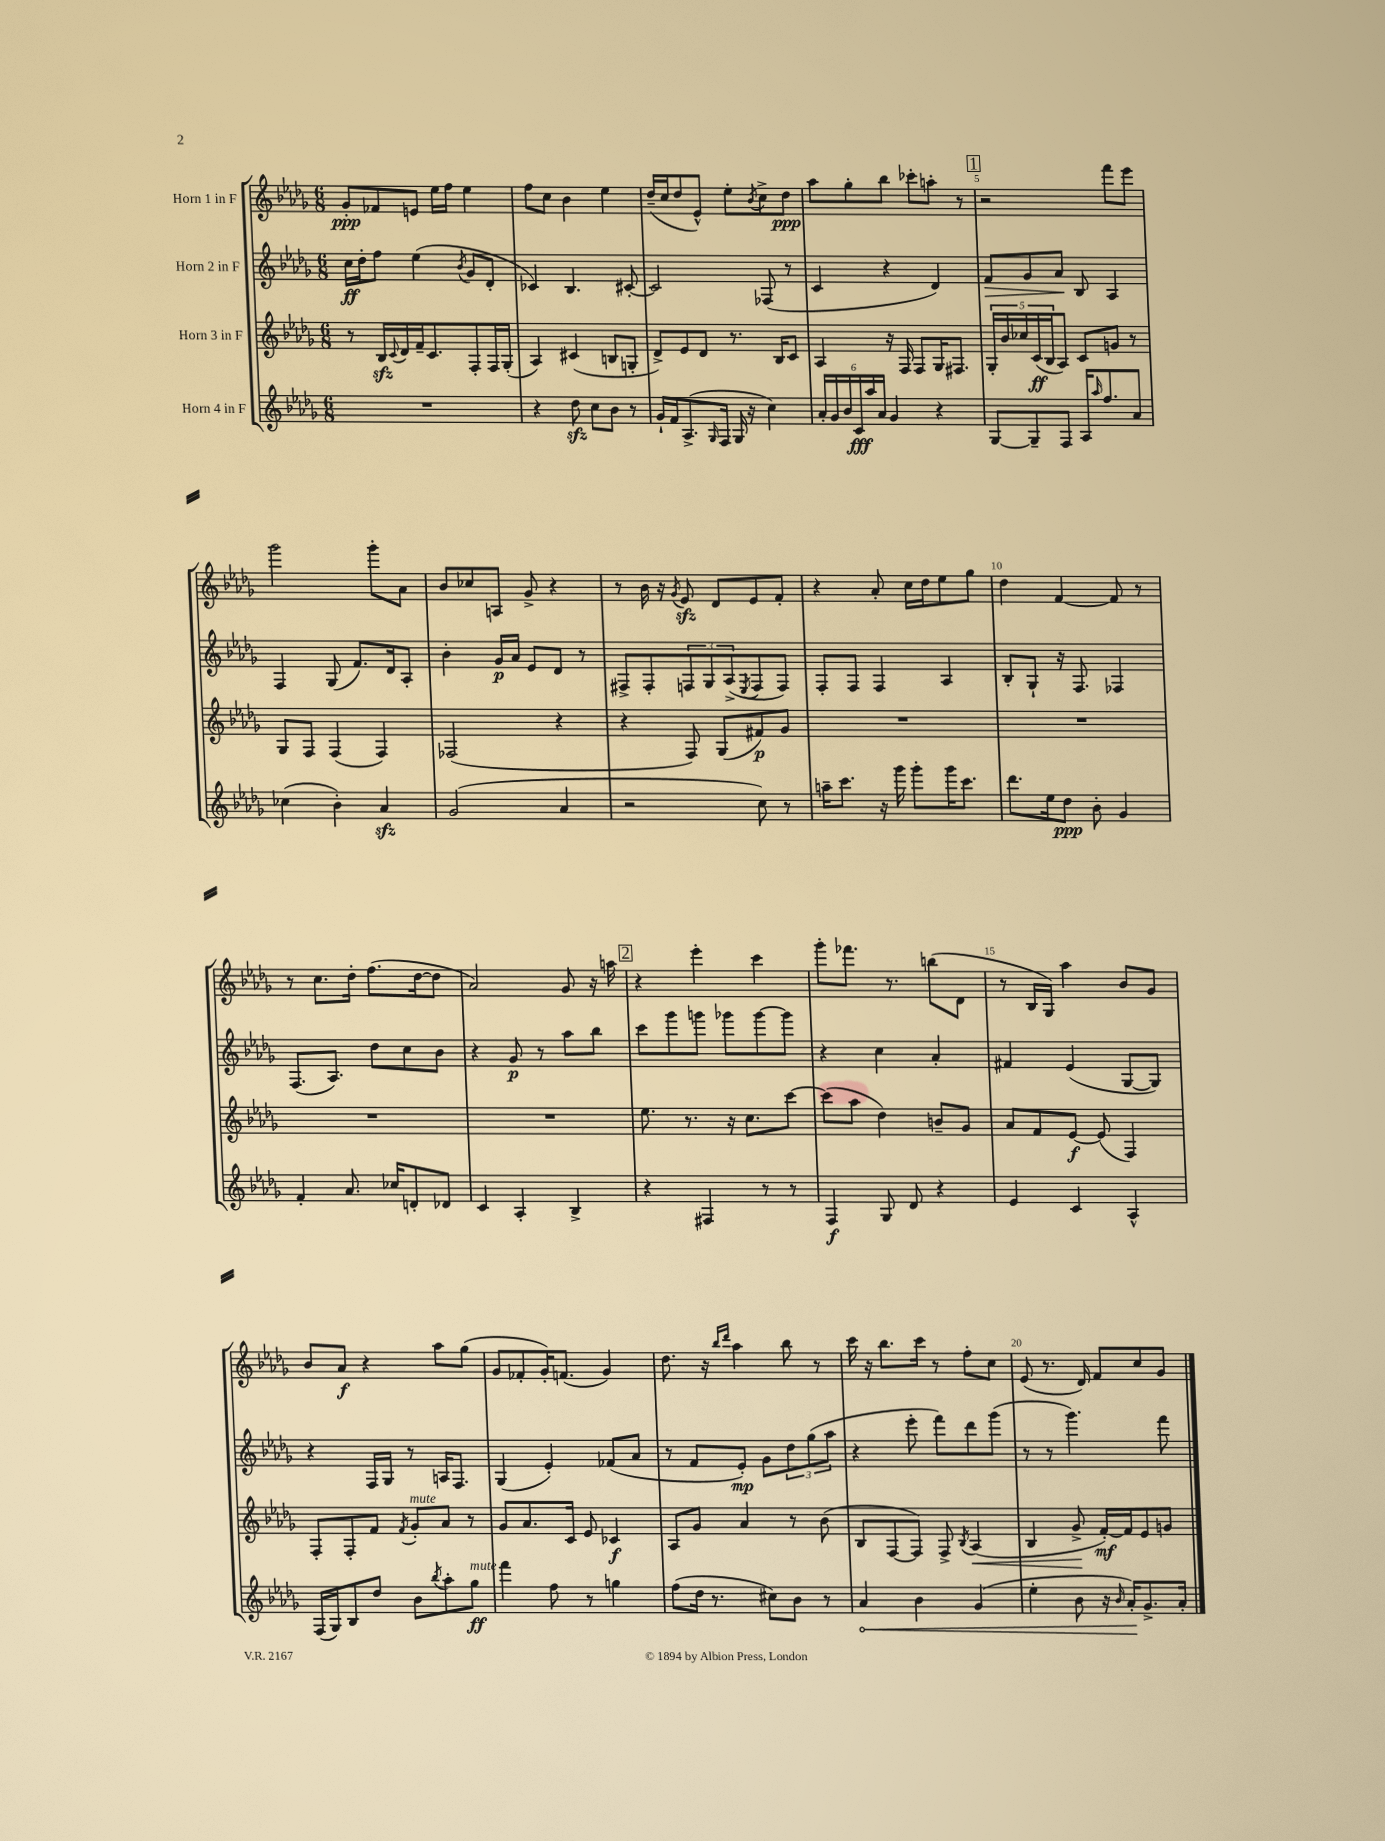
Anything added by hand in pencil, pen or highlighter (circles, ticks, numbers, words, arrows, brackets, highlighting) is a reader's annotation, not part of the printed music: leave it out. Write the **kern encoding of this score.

**kern	**dynam	**kern	**dynam	**kern	**dynam	**kern	**dynam
*part4	*part4	*part3	*part3	*part2	*part2	*part1	*part1
*staff4	*staff4	*staff3	*staff3	*staff2	*staff2	*staff1	*staff1
*I"Horn 4 in F	*	*I"Horn 3 in F	*	*I"Horn 2 in F	*	*I"Horn 1 in F	*
*clefG2	*	*clefG2	*	*clefG2	*	*clefG2	*
*k[b-e-a-d-g-]	*	*k[b-e-a-d-g-]	*	*k[b-e-a-d-g-]	*	*k[b-e-a-d-g-]	*
*M6/8	*	*M6/8	*	*M6/8	*	*M6/8	*
=1	=1	=1	=1	=1	=1	=1	=1
2.r	.	8r	.	16cc\LL	ff	8g-'/L	ppp
.	.	.	.	16dd-'\J	.	.	.
.	.	16B-zz/LL	.	8ff\J	.	8f-X/	.
.	.	8qqc/	.	.	.	.	.
.	.	16d-/	.	.	.	.	.
.	.	16f~/J	.	(4ee-\	.	8en/J	.
.	.	8.c/	.	.	.	.	.
.	.	.	.	.	.	16ee-\LL	.
.	.	.	.	.	.	16ff\JJ	.
.	.	.	.	8qb-/	.	.	.
.	.	8F'/	.	8g-/L	.	4ee-\	.
.	.	16F/L	.	8d-'/J	.	.	.
.	.	(16G-'/JJ	.	.	.	.	.
=2	=2	=2	=2	=2	=2	=2	=2
4r	.	4A-/)	.	4c-X/)	.	8ff\L	.
.	.	.	.	.	.	8cc\J	.
8dd-zz\	.	(4c#X/	.	4.B-/	.	4b-\	.
8cc\L	.	.	.	.	.	.	.
8b-\J	.	8Bn/L	.	.	.	4ee-\	.
8r	.	8Gn'/J	.	[8c#X'/	.	.	.
=3	=3	=3	=3	=3	=3	=3	=3
16g-`/LL	.	8d-^/L)	.	2c#/]	.	(16dd-~/LL	.
16f/J	.	.	.	.	.	16cc/J	.
(8.A-^/	.	8e-/	.	.	.	8dd-/	.
.	.	8d-/J	.	.	.	8e-^^/J)	.
16qqG-/	.	.	.	.	.	.	.
16F/Jk	.	.	.	.	.	.	.
16G-/	.	8.r	.	.	.	8ee-'\L	.
16r	.	.	.	.	.	.	.
.	.	.	.	.	.	8qb-/	.
4cc\)	.	.	.	(8F-X/	.	8cc^\	.
.	.	16B-/KL	.	.	.	.	.
.	.	8c/J	.	8r	.	8dd-\J	ppp
=4	=4	=4	=4	=4	=4	=4	=4
24a-'/LL	.	4A-/	.	4c/	.	8aa-\L	.
24g-/	.	.	.	.	.	.	.
24b-/	.	.	.	.	.	.	.
24c/	fff	.	.	.	.	8gg-'\	.
24aa-/	.	.	.	.	.	.	.
24a-/JJ	.	.	.	.	.	.	.
4g-/	.	16r	.	4r	.	8bb-\J	.
.	.	16F/	.	.	.	.	.
.	.	8F/L	.	.	.	8ccc-X'\L	.
4r	.	16G-/K	.	4d-/)	.	8aan'\J	.
.	.	8.F#X/J	.	.	.	.	.
.	.	.	.	.	.	8r	.
!!LO:REH:place=s1:t=1
=5	=5	=5	=5	=5	=5	=5	=5
!	!	!	!	!	!LO:HP:b	!	!
[8G-/L	.	20G-'/LL	.	8f/L	>	2r	.
.	.	20b-/	.	.	.	.	.
.	.	20cc-X/	.	.	.	.	.
8G-~/]	.	.	.	8g-/	.	.	.
.	.	(20c/	ff	.	.	.	.
.	.	20B-/J	.	.	.	.	.
8F/J	.	8A-/J)	.	8a-/J	.	.	.
16A-/KL	.	8c/L	.	8B-/	]	.	.
16qqaa-/	.	.	.	.	.	.	.
8.ff/	.	.	.	.	.	.	.
.	.	8gn/J	.	4A-/	.	8fff\L	.
8a-/J	.	8r	.	.	.	8eee-\J	.
!!LO:LB:g=z
=6	=6	=6	=6	=6	=6	=6	=6
(4cc-X\	.	8G-/L	.	4F/	.	2ggg-\	.
.	.	8F/J	.	.	.	.	.
4b-'\)	.	(4F/	.	(8G-/	.	.	.
.	.	.	.	8.f/L)	.	.	.
4a-zz/	.	4F/)	.	.	.	8ggg-'\L	.
.	.	.	.	16d-/k	.	.	.
.	.	.	.	8A-'/J	.	8a-\J	.
=7	=7	=7	=7	=7	=7	=7	=7
(2g-/	.	(2F-X/	.	4b-'\	.	8b-/L	.
.	.	.	.	.	.	8cc-X/	.
.	.	.	.	16g-/LL	p	8An/J	.
.	.	.	.	16a-/JJ	.	.	.
.	.	.	.	8e-/L	.	8g-^/	.
4a-/	.	4r	.	8d-/J	.	4r	.
.	.	.	.	8r	.	.	.
=8	=8	=8	=8	=8	=8	=8	=8
2r	.	4r	.	8F#X^/L	.	8r	.
.	.	.	.	8F#'/	.	16b-\	.
.	.	.	.	.	.	16r	.
.	.	.	.	.	.	8qg-/	.
.	.	8F/)	.	12Fn/	.	8e-zz/	.
.	.	.	.	12G-/	.	.	.
.	.	(8G-/L	.	.	.	8d-/L	.
.	.	.	.	(12A-^/	.	.	.
.	.	.	.	8qE-/	.	.	.
8cc\)	.	8f#X/)	p	8F/	.	8e-/	.
8r	.	8g-/J	.	8F/J)	.	8f'/J	.
=9	=9	=9	=9	=9	=9	=9	=9
16aan~\KL	.	2.r	.	8F'/L	.	4r	.
8.ccc\J	.	.	.	.	.	.	.
.	.	.	.	8F/J	.	.	.
16r	.	.	.	4F/	.	8a-'/	.
16ggg-\	.	.	.	.	.	.	.
8ggg-'\L	.	.	.	.	.	16cc\LL	.
.	.	.	.	.	.	16dd-\J	.
16ggg-\K	.	.	.	4A-/	.	8ee-\	.
8.ccc\J	.	.	.	.	.	.	.
.	.	.	.	.	.	8gg-\J	.
=10	=10	=10	=10	=10	=10	=10	=10
8.ddd-\L	.	2.r	.	8B-'/L	.	4dd-\	.
.	.	.	.	8G-`/J	.	.	.
16ee-\k	.	.	.	.	.	.	.
8dd-\J	ppp	.	.	16r	.	[4f/	.
.	.	.	.	8.F/	.	.	.
8b-'\	.	.	.	.	.	.	.
4g-/	.	.	.	4F-X/	.	8f/]	.
.	.	.	.	.	.	8r	.
!!LO:LB:g=z
=11	=11	=11	=11	=11	=11	=11	=11
4f'/	.	2.r	.	(8.F/L	.	8r	.
.	.	.	.	.	.	8.cc\L	.
.	.	.	.	8.A-/J)	.	.	.
8.a-/	.	.	.	.	.	.	.
.	.	.	.	.	.	16dd-'\Jk	.
.	.	.	.	8dd-\L	.	(8.ff\L	.
16cc-X/KL	.	.	.	.	.	.	.
8dn'/	.	.	.	8cc\	.	.	.
.	.	.	.	.	.	[16dd-\k	.
8d-X/J	.	.	.	8b-\J	.	8dd-\J]	.
=12	=12	=12	=12	=12	=12	=12	=12
4c/	.	2.r	.	4r	.	2a-/)	.
4A-'/	.	.	.	8g-/	p	.	.
.	.	.	.	8r	.	.	.
4B-^/	.	.	.	8aa-\L	.	8g-/	.
.	.	.	.	8bb-\J	.	16r	.
.	.	.	.	.	.	16aan\	.
!!LO:REH:place=s1:t=2
=13	=13	=13	=13	=13	=13	=13	=13
4r	.	8.ee-\	.	8ccc\L	.	4r	.
.	.	.	.	8ggg-\	.	.	.
.	.	8.r	.	.	.	.	.
4F#X/	.	.	.	8gggn\J	.	4eee-'\	.
.	.	16r	.	8ggg-X\L	.	.	.
.	.	8.cc\L	.	.	.	.	.
8r	.	.	.	[8ggg-\	.	4ccc\	.
8r	.	[8ccc\J	.	8ggg-\J]	.	.	.
=14	=14	=14	=14	=14	=14	=14	=14
4F/	f	(8ccc\L]	.	4r	.	8ggg-'\L	.
.	.	8aa-\J	.	.	.	8.fff-X\J	.
8G-/	.	4dd-\)	.	4cc\	.	.	.
.	.	.	.	.	.	8.r	.
8d-/	.	.	.	.	.	.	.
4r	.	8bn~/L	.	4a-'/	.	(8bbn\L	.
.	.	8g-/J	.	.	.	8d-\J	.
=15	=15	=15	=15	=15	=15	=15	=15
4e-/	.	8a-/L	.	4f#X/	.	8r	.
.	.	8f/	.	.	.	16B-/LL	.
.	.	.	.	.	.	16G-/JJ)	.
4c/	.	[8e-/J	f	(4e-/	.	4aa-\	.
.	.	(8e-/]	.	.	.	.	.
4A-^^/	.	4F/)	.	[8G-/L	.	8b-/L	.
.	.	.	.	8G-/J])	.	8g-/J	.
!!LO:LB:g=z
=16	=16	=16	=16	=16	=16	=16	=16
(16F/LL	.	8F'/L	.	4r	.	8b-/L	.
16G-/J)	.	.	.	.	.	.	.
8B-/	.	8F'/	.	.	.	8a-/J	f
8dd-/J	.	8f/J	.	16F/LL	.	4r	.
.	.	.	.	16G-/JJ	.	.	.
.	.	8qf/	.	.	.	.	.
!	!	!LO:TX:a:i:t=mute	!	!	!	!	!
8b-\L	.	8g-'/L	.	8r	.	.	.
8qbb-/	.	.	.	.	.	.	.
8aa-'\	.	8a-/J	.	16An/KL	.	8aa-\L	.
.	.	.	.	8.F/J	.	.	.
!LO:TX:a:i:t=mute	!	!	!	!	!	!	!
8gg-\J	ff	8r	.	.	.	(8gg-\J	.
=17	=17	=17	=17	=17	=17	=17	=17
4fff\	.	8g-/L	.	(4G-/	.	8g-/L	.
.	.	8.a-/	.	.	.	8f-X'/	.
8ff\	.	.	.	4e-'/)	.	16g-'/K)	.
.	.	16c/Jk	.	.	.	(8.fn/J	.
8r	.	8e-/	.	.	.	.	.
4ggn\	.	4c-X/	f	(8f-X/L	.	4g-/)	.
.	.	.	.	8a-/J	.	.	.
=18	=18	=18	=18	=18	=18	=18	=18
(8ff\L	.	8A-/L	.	8r	.	8.dd-\	.
16dd-\Jk	.	8g-/J	.	8f/L	.	.	.
8.r	.	.	.	.	.	16r	.
.	.	.	.	.	.	16qqbb-/LL	.
.	.	.	.	.	.	16qqddd-/JJ	.
.	.	4a-/	.	8e-'/J)	mp	4aa-\	.
8cc#X\L)	.	.	.	8g-\L	.	.	.
8b-\J	.	8r	.	12dd-\	.	8bb-\	.
.	.	.	.	(12gg-\	.	.	.
8r	.	(8b-\	.	.	.	8r	.
.	.	.	.	12aa-\J	.	.	.
=19	=19	=19	=19	=19	=19	=19	=19
!	!LO:HP:b	!	!	!	!	!	!
4a-/	<	8B-/L	.	4r	.	16ccc\	.
.	.	.	.	.	.	16r	.
.	.	[8F/	.	.	.	8.bb-\L	.
4b-\	.	8F/J])	.	8eee-'\	.	.	.
.	.	.	.	.	.	16ccc\Jk	.
.	.	8F^/	.	8fff\L)	.	8r	.
.	.	8qB-/	.	.	.	.	.
!	!	!	!LO:HP:b	!	!	!	!
(4g-/	.	(4A-/	<	8ddd-\	.	8ff'\L	.
.	.	.	.	(8ggg-\J	.	8cc\J	.
=20	=20	=20	=20	=20	=20	=20	=20
4ee-'\	.	4B-/	.	8r	.	(8e-/	.
.	.	.	.	8r	.	8.r	.
8b-\	.	8g-^/	.	4.ggg-\)	.	.	.
.	.	.	.	.	.	16d-/)	.
16r	.	[16f'/LL)	[ mf	.	.	8f/L	.
16qqb-/	.	.	.	.	.	.	.
16a-'/KL)	.	16f/J]	.	.	.	.	.
8.g-^/	[	8e-/	.	.	.	8cc/	.
.	.	8gn/J	.	8fff\	.	8g-/J	.
16a-'/Jk	.	.	.	.	.	.	.
==	==	==	==	==	==	==	==
*-	*-	*-	*-	*-	*-	*-	*-
